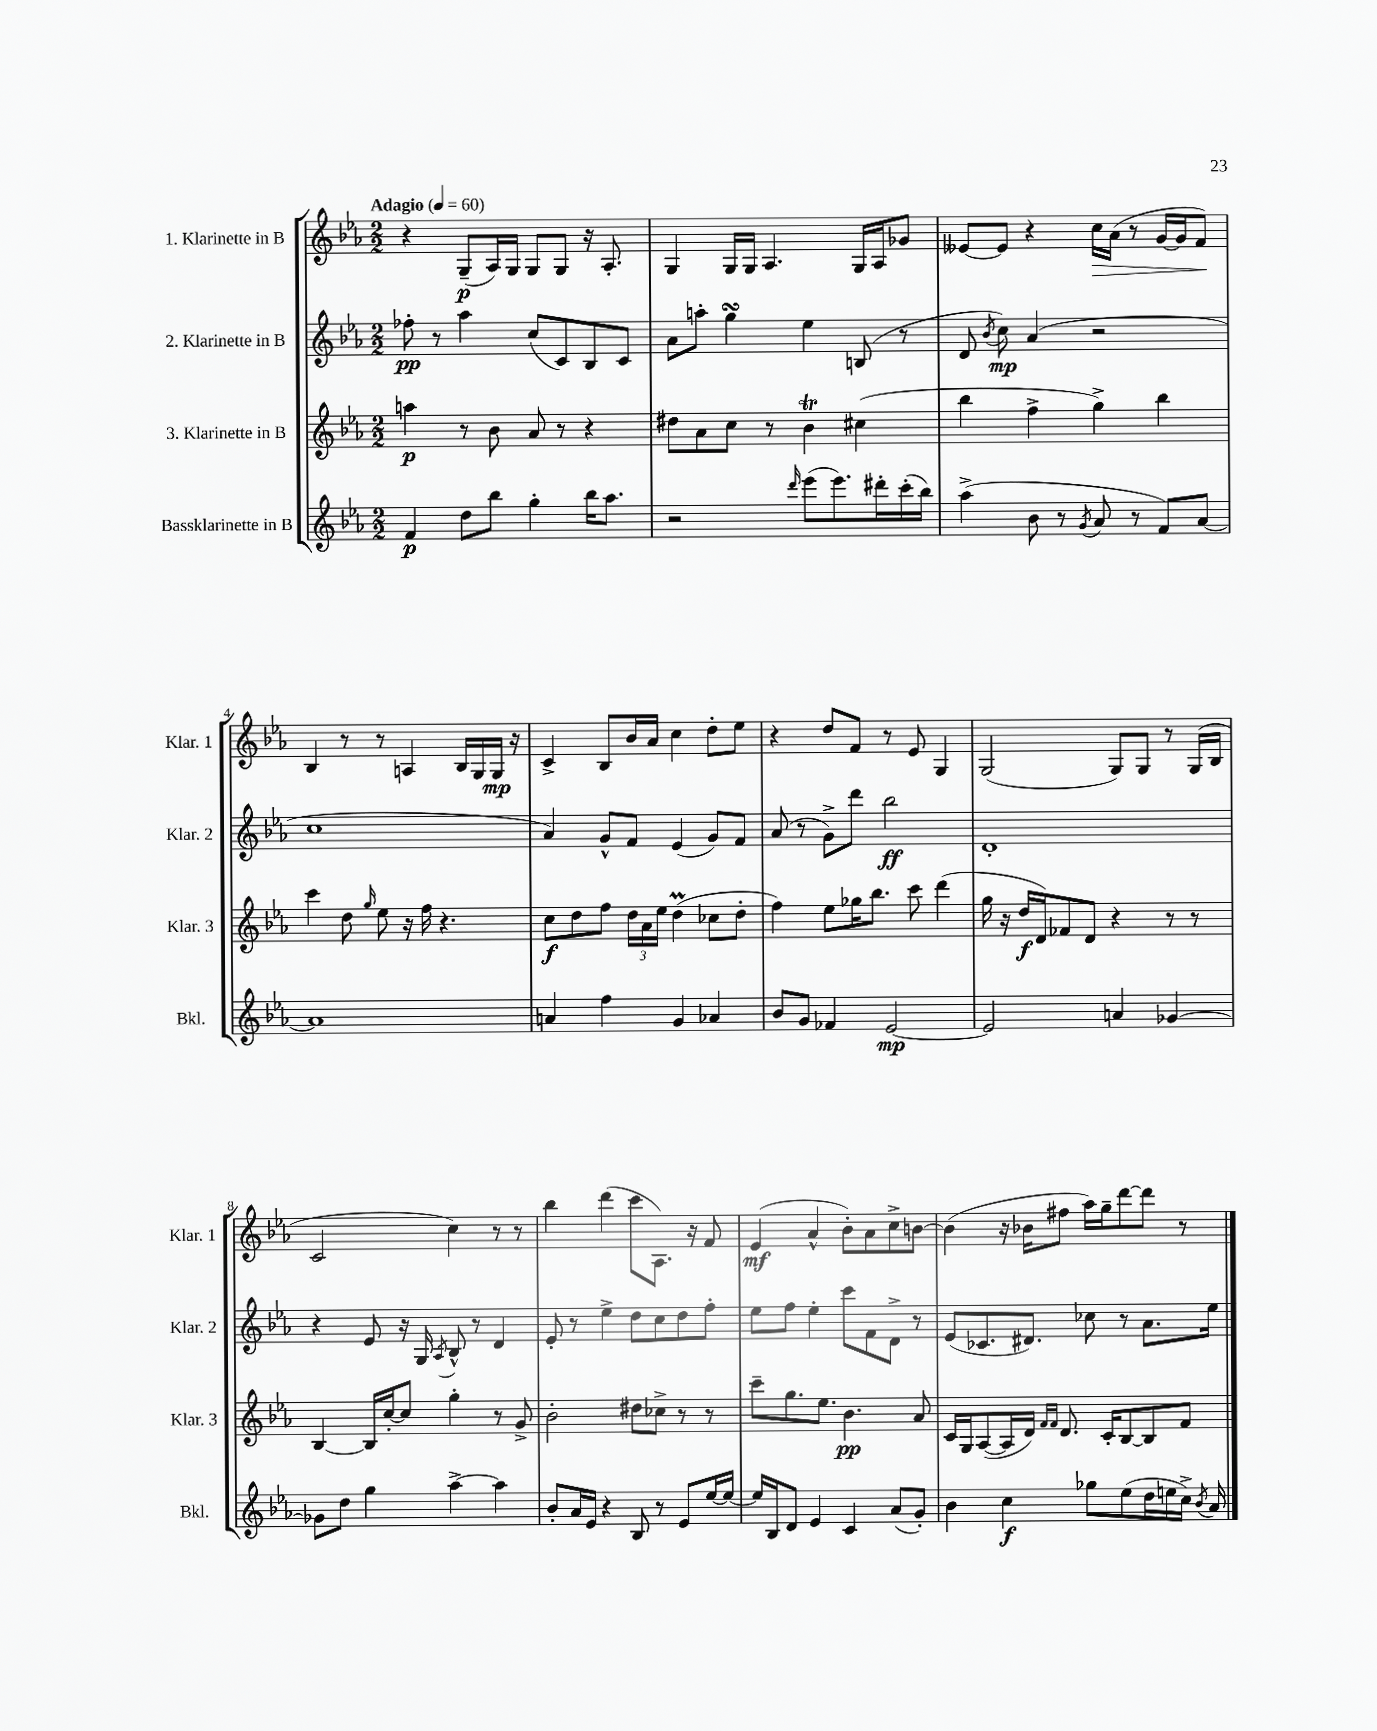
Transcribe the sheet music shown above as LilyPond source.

<<
\new StaffGroup <<
\new Staff = "s0" \with { instrumentName = "1. Klarinette in B" shortInstrumentName = "Klar. 1" } {
    \clef treble \key ees \major \numericTimeSignature \time 2/2 \tempo "Adagio" 4 = 60
    \autoBeamOff r4 g8[--\p( aes16) g16] g8[ g8] r16 aes8.-. |
    g4 g16[ g16] aes4. g16[ aes16 ges'8] |
    eeses'8[~ eeses'8] r4 c''16[\> aes'16]( r8 g'16[~ g'16 f'8]\!) |
    bes4 r8 r8 a4 bes16[ g16 g16]\mp r16 |
    c'4-> bes8[ bes'16 aes'16] c''4 d''8[-. ees''8] |
    r4 d''8[ f'8] r8 ees'8 g4 |
    g2( g8[) g8] r8 g16[( bes16] |
    c'2 c''4) r8 r8 |
    bes''4 d'''4( c'''8[ aes8.]) r16 f'8 |
    ees'4\mf( aes'4-^ bes'8[-.) aes'8 c''8-> b'8]~ |
    b'4( r16 bes'16[ fis''8] aes''16[) g''16-- d'''8~ d'''8] r8 \bar "|." |
}
\new Staff = "s1" \with { instrumentName = "2. Klarinette in B" shortInstrumentName = "Klar. 2" } {
    \clef treble \key ees \major \numericTimeSignature \time 2/2
    \autoBeamOff fes''8-.\pp r8 aes''4 c''8[( c'8) bes8 c'8] |
    aes'8[ a''8]-. g''4\turn ees''4 b8( r8 |
    d'8 \acciaccatura { bes'8 } c''8\mp) aes'4( r2 |
    c''1 |
    aes'4) g'8[-^ f'8] ees'4( g'8[) f'8] |
    aes'8( r8 g'8[->) d'''8] bes''2\ff |
    d'1-. |
    r4 ees'8 r16 g16 \acciaccatura { aes8 } bes8-^ r8 d'4 |
    ees'8-. r8 ees''4-> d''8[ c''8 d''8 f''8]-. |
    ees''8[ f''8] ees''4-. c'''8[ f'8 d'8]-> r8 |
    ees'8[( ces'8. dis'8.]) ces''8 r8 aes'8.[ ees''16] \bar "|." |
}
\new Staff = "s2" \with { instrumentName = "3. Klarinette in B" shortInstrumentName = "Klar. 3" } {
    \clef treble \key ees \major \numericTimeSignature \time 2/2
    \autoBeamOff a''4\p r8 bes'8 aes'8 r8 r4 |
    dis''8[ aes'8 c''8] r8 bes'4\trill cis''4( |
    bes''4 f''4-> g''4->) bes''4 |
    c'''4 d''8 \grace { g''16 } ees''8 r16 f''16 r4. |
    c''8[\f d''8 f''8] \tuplet 3/2 { d''16[ aes'16 ees''16] } d''4\prall( ces''8[ d''8]-. |
    f''4) ees''8[ ges''16 bes''8.] c'''8 d'''4( |
    g''16 r16 d''16[\f d'16) fes'8 d'8] r4 r8 r8 |
    bes4~ bes16[ c''16~-. c''8] g''4-. r8 g'8-> |
    bes'2-. dis''8[ ces''8]-> r8 r8 |
    c'''8[-- g''8. ees''8.] bes'4.\pp aes'8 |
    c'16[ g16 aes8~( aes16 d'16]) \grace { f'16[ f'16] } d'8. c'16[-. bes8~ bes8 f'8] \bar "|." |
}
\new Staff = "s3" \with { instrumentName = "Bassklarinette in B" shortInstrumentName = "Bkl." } {
    \clef treble \key ees \major \numericTimeSignature \time 2/2
    \autoBeamOff f'4\p d''8[ bes''8] g''4-. bes''16[ aes''8.] |
    r2 \grace { d'''16 } ees'''8[( ees'''8.) dis'''16-. c'''16-.( bes''16]) |
    aes''4->( bes'8 r8 \acciaccatura { g'8 } aes'8 r8 f'8[) aes'8]~ |
    aes'1 |
    a'4 f''4 g'4 aes'4 |
    bes'8[ g'8] fes'4 ees'2~\mp |
    ees'2 a'4 ges'4~ |
    ges'8[ d''8] g''4 aes''4~-> aes''4 |
    bes'8[-. aes'16 ees'16] r4 bes8 r8 ees'8[ ees''16~ ees''16]~ |
    ees''16[ bes16 d'8] ees'4 c'4 aes'8[( g'8]-.) |
    bes'4 c''4\f ges''8[ ees''8( d''16 e''16 c''16]->) \acciaccatura { bes'8 } aes'16 \bar "|." |
}
>>
>>
